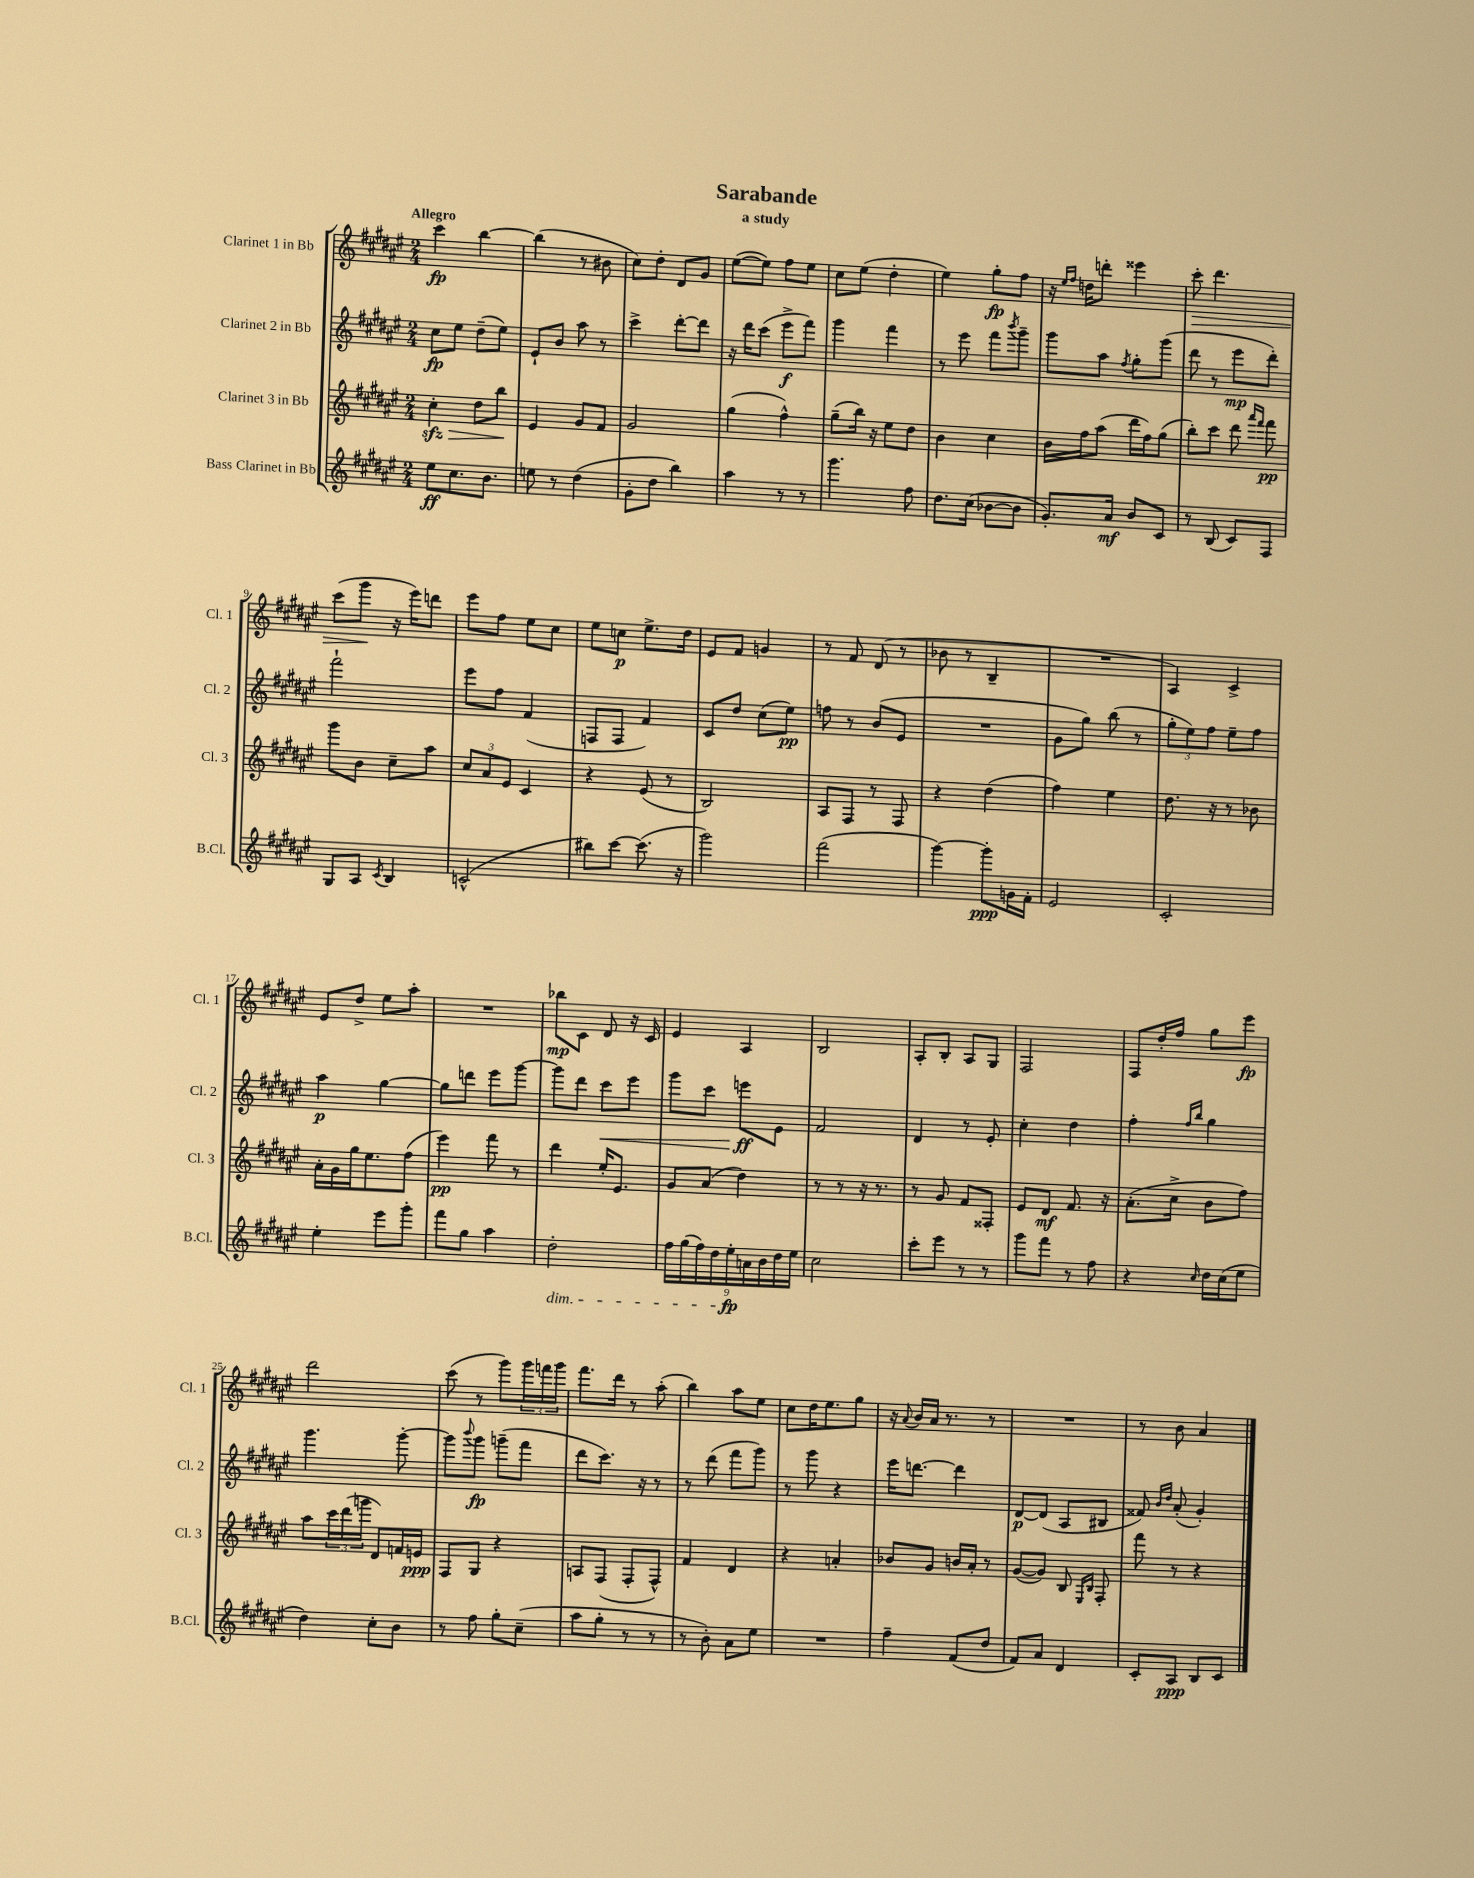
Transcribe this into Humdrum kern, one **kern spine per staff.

**kern	**kern	**kern	**kern
*staff4	*staff3	*staff2	*staff1
*clefG2	*clefG2	*clefG2	*clefG2
*k[f#c#g#d#a#e#]	*k[f#c#g#d#a#e#]	*k[f#c#g#d#a#e#]	*k[f#c#g#d#a#e#]
*M2/4	*M2/4	*M2/4	*M2/4
8ee#	4cc#'	8cc#	4ccc#
8.cc#	.	8ee#	.
.	8dd#	(8dd#~	[4bb
8.b	.	.	.
.	8bb	8ee#)	.
=	=	=	=
8ee	4e#	8e#`	(4bb]
8r	.	8b	.
(4dd#	8g#	8aa#	8r
.	8f#	8r	8b#
=	=	=	=
8g#'	2g#	4ccc#^	8cc#)
8dd#	.	.	8dd#'
4bb)	.	[8ddd#'	8d#
.	.	8ddd#]	8g#
=	=	=	=
4aa#	(4gg#	16r	([8ee#
.	.	16ddd#	.
.	.	(8ccc#	8ee#])
8r	4ff#^^)	8eee#^	8ff#
8r	.	8fff#)	8ee#
=	=	=	=
4.ggg#	(8gg#~	4ggg#	8cc#
.	16bb)	.	(8ee#
.	16r	.	.
.	8ee#	4fff#	4dd#'
8ff#	8dd#	.	.
=	=	=	=
8.dd#	4b	8r	4ee#)
.	.	8eee#	.
(16cc#	.	.	.
[8b-	4cc#	8fff#	8gg#'
.	.	8qbbb	.
8b-]	.	8ggg#~	8ff#
=	=	=	=
8.g#')	16b	8ggg#	16r
.	.	.	16qqee#
.	.	.	16qqff#
.	16ff#	.	16dd
.	(8aa#	8aa#	8ddd'
16a#	.	.	.
.	.	8qff#	.
8b	16ddd#	8gg#'	4eee##
.	16ff#)	.	.
8c#	(8gg#	(8ggg#	.
=	=	=	=
8r	8bb')	8ddd#	8ccc#'
(8B	8ccc#	8r	4.ddd#
8c#)	8ddd#	8eee#	.
.	16qqaaa#	.	.
.	16qqfff#	.	.
8F#	8fff#	8ddd#')	.
=	=	=	=
8G#	8ggg#	2fff#`	(8ccc#
8A#	8b	.	8ggg#
8qc#	.	.	.
4B	8cc#~	.	16r
.	.	.	16eee#)
.	8aa#	.	8ddd
=	=	=	=
(2c^^	12cc#	8eee#	8eee#
.	12a#	.	.
.	.	8ff#	8ff#
.	12e#	.	.
.	4c#	(4f#	8ee#
.	.	.	8cc#
=	=	=	=
8bb#)	4r	8F	8ee#
[8ccc#	.	8F	8cc
(8.ccc#]	(8e#	4f#)	8.ee#^
.	8r	.	.
16r	.	.	16dd#
=	=	=	=
2ggg#)	2B)	8c#	8e#
.	.	8dd#	8f#
.	.	(8cc#	4g
.	.	8ee#)	.
=	=	=	=
(2fff#	8A#	8ff	8r
.	8F#	8r	8f#
.	8r	(8b	(8d#
.	8F#	8e#	8r
=	=	=	=
[4ggg#)	4r	2r	8b-
.	.	.	8r
8ggg#']	(4dd#	.	4B~
16g	.	.	.
16f#'	.	.	.
=	=	=	=
2e#	4ff#)	8g#	2r
.	.	8gg#)	.
.	4ee#	(8bb	.
.	.	8r	.
=	=	=	=
2c#'	8.dd#	12gg#'	4A#)
.	.	12ee#)	.
.	.	12ff#	.
.	16r	.	.
.	8r	8ee#~	4c#^
.	8b-	8ff#	.
=	=	=	=
4ee#'	16a#'	4aa#	8e#
.	16g#	.	.
.	16gg#	.	8dd#^
.	8.ee#	.	.
8eee#	.	[4gg#	8ee#
8ggg#'	(8ff#	.	8aa#'
=	=	=	=
8fff#	4eee#)	8gg#]	2r
8gg#	.	8ddd	.
4aa#	8fff#	8eee#	.
.	8r	[8ggg#	.
=	=	=	=
2dd#'	4ddd#	8ggg#]	8bb-
.	.	8ddd#	8c#
.	16ee#'	8ccc#	8d#
.	8.e#	.	.
.	.	8eee#	16r
.	.	.	16c#
=	=	=	=
18ff#	8g#	8ggg#	4e#
(18gg#	.	.	.
18ff#)	.	.	.
.	(8a#	8ccc#	.
18dd#	.	.	.
18ee#'	.	.	.
.	4dd#)	8eee	4A#
18a	.	.	.
18b	.	.	.
.	.	8e#	.
18dd#	.	.	.
18ee#	.	.	.
=	=	=	=
2cc#	8r	2f#	2B
.	8r	.	.
.	16r	.	.
.	8.r	.	.
=	=	=	=
8ccc#'	8r	4d#	8A#'
8eee#	8g#	.	8B'
8r	8f#	8r	8A#
8r	8F##'	8e#'	8G#
=	=	=	=
8ggg#	8e#	4cc#'	2F#
8fff#	8d#	.	.
8r	8.f#	4dd#	.
8ff#	.	.	.
.	16r	.	.
=	=	=	=
4r	(8.a#'	4ff#'	8F#
.	.	.	16dd#'
.	16cc#^	.	16ff#
.	.	16qqff#	.
16qqcc#	.	16qqbb	.
16dd#	8b	4gg#	8gg#
(16cc#	.	.	.
8ee#	8ff#)	.	8eee#
=	=	=	=
4dd#)	8aa#	4.ggg#	2ddd#
.	24ccc#	.	.
.	(24ddd#	.	.
.	24ggg	.	.
8cc#'	8d#)	.	.
8b	16f	[8ggg#'	.
.	16e	.	.
=	=	=	=
8r	8F#	8ggg#]	(8ccc#
.	.	8qqbbb	.
8ff#	8G#	8ggg#	8r
8gg#'	4r	(8ggg~	8ggg#)
(8cc#~	.	8fff#	24ggg#
.	.	.	24fff
.	.	.	24ggg#
=	=	=	=
8aa#	8A	8ddd#	8.fff#
8gg#'	(8F#	8.ccc#)	.
.	.	.	16ddd#
8r	8F#'	.	8r
.	.	16r	.
8r	8F#^^)	8r	(8aa#'
=	=	=	=
8r	4f#	8r	4bb)
8b')	.	(8ddd#	.
8a#	4d#	8fff#	8aa#
8ee#	.	8ggg#)	8ee#
=	=	=	=
2r	4r	8r	8cc#
.	.	8ggg#	16dd#
.	.	.	8.ee#
.	4a'	4r	.
.	.	.	8gg#
=	=	=	=
4ff#~	8b-	16eee#	16r
.	.	.	8qqa#
.	.	[8.ddd	16b
.	8g#	.	16a#
.	.	.	8.r
(8f#	16b	4ddd]	.
.	16a#'	.	.
8dd#	8r	.	8r
=	=	=	=
8f#)	([8g#	[8d#	2r
8a#	8g#])	(8d#]	.
4d#	8B	8A#	.
.	16qqE#	.	.
.	16qqB	.	.
.	8F#'	8B#	.
=	=	=	=
8c#'	8fff#	8f##)	8r
.	.	16qqb	.
.	.	16qqdd#	.
8A#	8r	(8a#'	8b
8B	4r	4g#')	4a#
8c#	.	.	.
==	==	==	==
*-	*-	*-	*-
